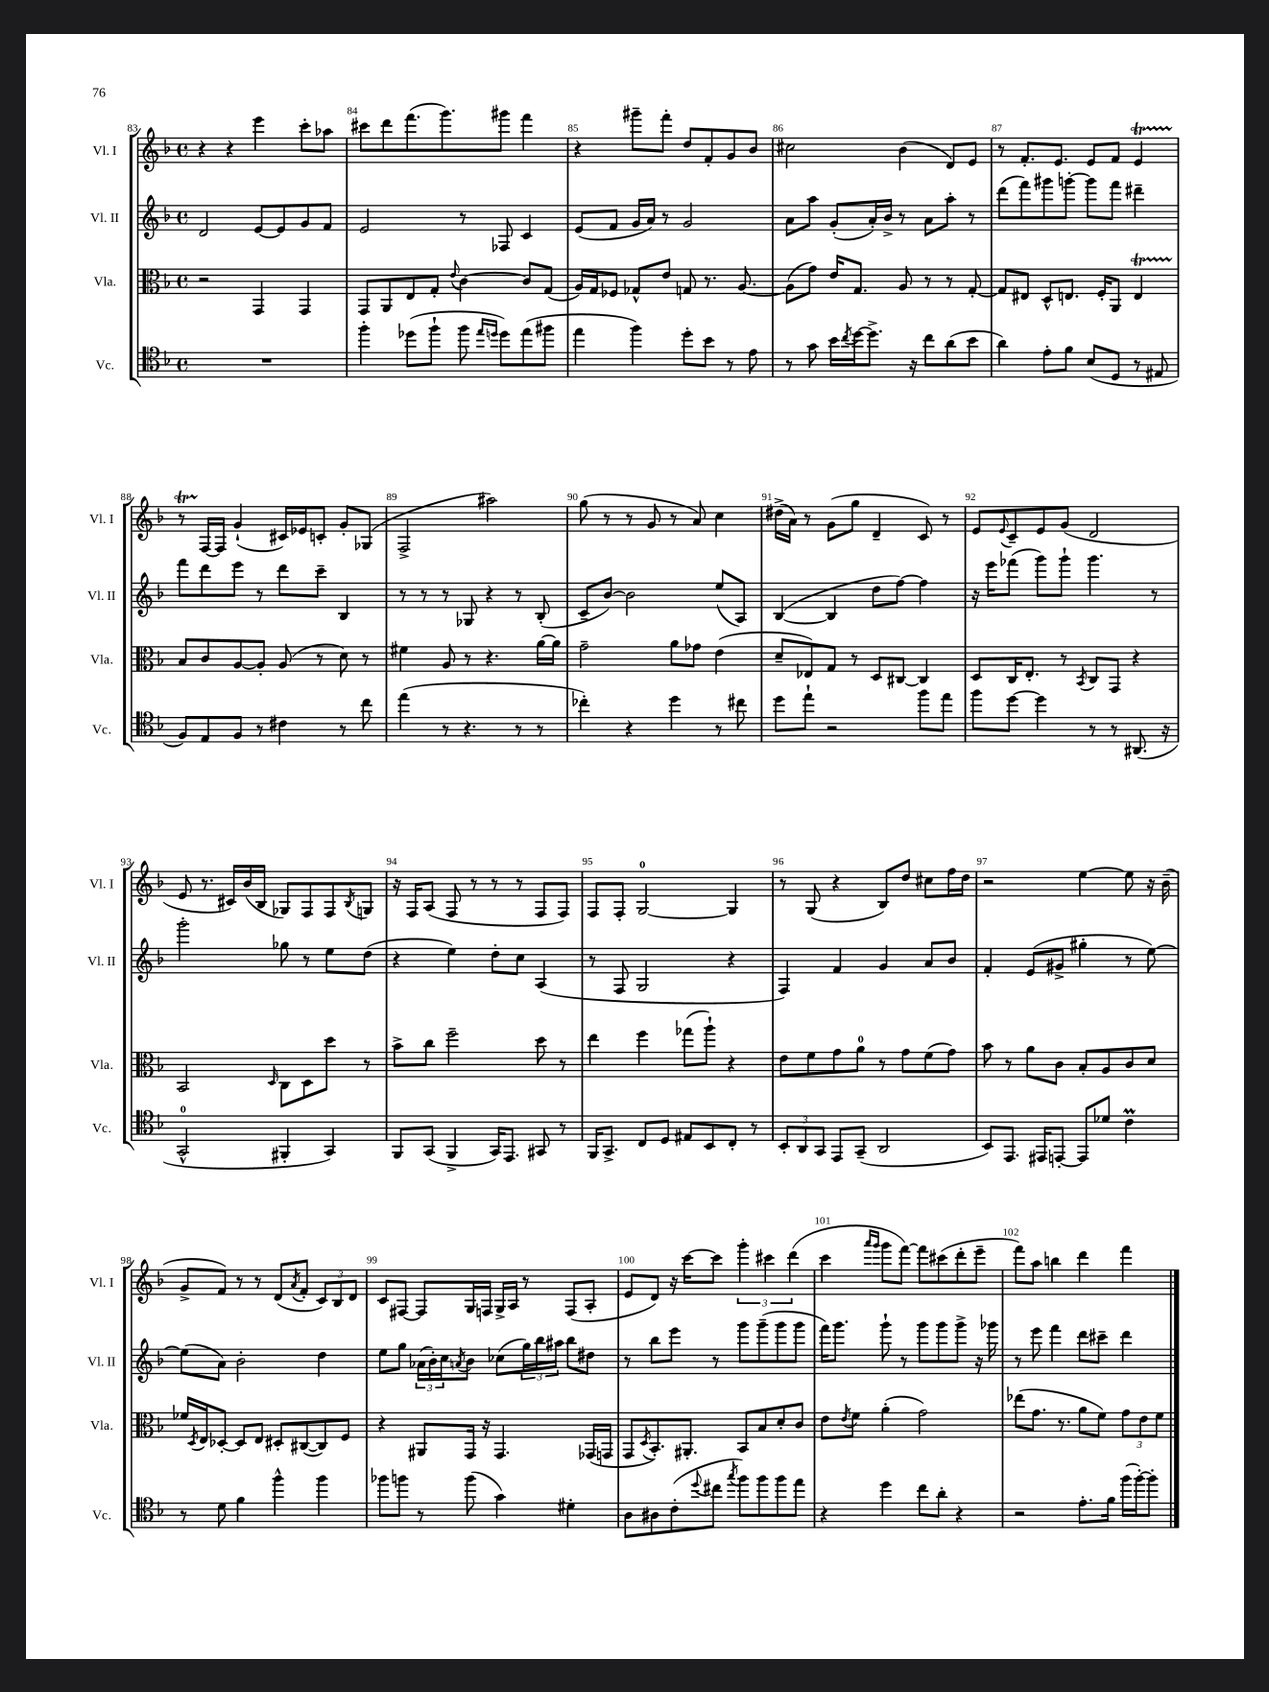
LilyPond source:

<<
\new StaffGroup <<
\new Staff = "s0" \with { instrumentName = "Vl. I" shortInstrumentName = "Vl. I" } {
    \clef treble \key f \major \defaultTimeSignature \time 4/4
    r4 r4 e'''4 c'''8-. aes''8 |
    cis'''8 d'''8 f'''8.( g'''8.) gis'''8 f'''4 |
    r4 gis'''8-- f'''8-. d''8 f'8-. g'8 bes'8 |
    cis''2 bes'4( d'8) e'8 |
    r8 f'8.-. e'8. e'8 f'8 e'4\startTrillSpan |
    r8 f16~\stopTrillSpan f16 g'4-!( cis'16) ees'16 c'8-. g'8-. ges8( |
    f2-> ais''2) |
    g''8( r8 r8 g'8 r8 a'8) c''4 |
    dis''16->( a'16) r8 g'8( g''8 d'4-- c'8) r8 |
    e'8 \appoggiatura { e'8 } c'8-- e'8 g'8( d'2 |
    e'8 r8. cis'16) bes'16( bes16 ges8) f8 f8 \acciaccatura { bes8 } g8 |
    r16 f16 a8( f8 r8 r8 r8 f8 f8) |
    f8 f8-. g2-0~ g4 |
    r8 g8( r4 bes8) d''8 cis''8 f''16 d''16 |
    r2 e''4~ e''8 r16 bes'16--( |
    g'8-> f'8) r8 r8 d'8( \acciaccatura { a'8 } f'8-. \tuplet 3/2 { c'8) bes8 d'8 } |
    c'8 fis8~ fis8 g16 f16 g16-> a16 r8 f8( a8-. |
    e'8 d'8) r16 c'''16~ c'''8 \tuplet 3/2 { g'''4-. cis'''4 d'''4( } |
    c'''4 \grace { a'''16 g'''16 } g'''8 f'''8~) f'''8 cis'''8( d'''8-. e'''8-- |
    f'''8) a''8 b''4 d'''4 f'''4 \bar "|." |
}
\new Staff = "s1" \with { instrumentName = "Vl. II" shortInstrumentName = "Vl. II" } {
    \clef treble \key f \major \defaultTimeSignature \time 4/4
    d'2 e'8~ e'8 g'8 f'8 |
    e'2 r8 fes8 c'4 |
    e'8( f'8 g'16 a'16) r8 g'2 |
    a'8 a''8 g'8-.( a'16-.) bes'16-> r8 a'8 a''8-. r8 |
    d'''8( f'''8) gis'''8 g'''8~-. g'''8 f'''8 dis'''4-- |
    f'''8 d'''8 e'''8 r8 d'''8 c'''8-- bes4 |
    r8 r8 r8 ges8 r4 r8 bes8-.( |
    c'8-- bes'8~) bes'2 e''8( a8) |
    bes4~( bes4 d''8 f''8~) f''4 |
    r16 e'''16 fes'''8( g'''8) g'''8-! g'''4. r8 |
    g'''2-. ges''8 r8 e''8 d''8( |
    r4 e''4) d''8-. c''8 a4( |
    r8 f8 g2 r4 |
    f4) f'4 g'4 a'8 bes'8 |
    f'4-. e'8( gis'8-> gis''4-. r8 e''8~) |
    e''8( a'8) bes'2-. d''4 |
    e''8 g''8 \tuplet 3/2 { aes'16( bes'16-.) c''16 } \acciaccatura { a'8 } bes'8 ces''8( \tuplet 3/2 { g''16) bes''16 ais''16 } bes''8 dis''8 |
    r8 bes''8 e'''8 r8 g'''8 g'''8--( g'''8 g'''8 |
    f'''16) g'''8. g'''8-! r8 g'''8 g'''8 g'''8-> r16 ges'''16 |
    r8 e'''8 f'''4 d'''8 cis'''8-- d'''4 \bar "|." |
}
\new Staff = "s2" \with { instrumentName = "Vla." shortInstrumentName = "Vla." } {
    \clef alto \key f \major \defaultTimeSignature \time 4/4
    r2 g,4 g,4 |
    g,8 a,8 e8 g8-. \appoggiatura { e'8 } c'4~ c'8 g8( |
    a16) g16 fes8 ges8-^ e'8 g8 r8. a8.~ |
    a8( g'8) e'16 g8. a8 r8 r8 g8~-. |
    g8 eis8 d8-^ e8. f16-. a,8 e4\startTrillSpan |
    bes8\stopTrillSpan c'8 a8~ a8-. a8( r8 d'8) r8 |
    fis'4 a8 r8 r4. a'16~ a'16 |
    g'2-- a'8 ges'8 e'4( |
    d'8-- ees8) g8 r8 d8 cis8~ cis4 |
    d8 c16 e8.-. r8 \acciaccatura { bes,8 } c8 g,8 r4 |
    bes,2 \grace { d16 } c8 d8 d''8 r8 |
    bes'8-> c''8 f''2-- d''8 r8 |
    e''4 f''4 ges''8( a''8-!) r4 |
    e'8 f'8 g'8 a'8-0 r8 g'8 f'8( g'8) |
    bes'8 r8 a'8 c'8 bes8-. a8 c'8 d'8 |
    fes'16 \acciaccatura { d8 } e16 des8~-. des8 e8 dis8-. cis8~( cis8) f8 |
    r4 ais,8 g,16 r16 g,4. ges,16( g,16 |
    g,8 \acciaccatura { d8 } bes,8.-.) ais,8.-. bes,8 bes8 d'8-. c'8 |
    e'8 \acciaccatura { e'8 } f'8 a'4-.( g'2) |
    ees''8( g'8. r8. a'8 f'8) \tuplet 3/2 { g'8 e'8 f'8 } \bar "|." |
}
\new Staff = "s3" \with { instrumentName = "Vc." shortInstrumentName = "Vc." } {
    \clef tenor \key f \major \defaultTimeSignature \time 4/4
    R1 |
    f''4-. des''8( f''8-! f''8 \grace { e''16 d''16 } d''8) e''8( fis''8 |
    e''4 f''4) d''8-. bes'8 r8 e'8 |
    r8 g'8 bes'16 \acciaccatura { c''8 } d''16~ d''8.-> r16 c''8 a'8( bes'8 |
    a'4) e'8-. f'8 bes8( d8 r8 eis8 |
    f8) e8 f8 r8 cis'4 r8 c''8 |
    e''4( r8 r4. r8 r8 |
    ces''4-.) r4 d''4 r8 cis''8 |
    d''8 e''8-! r2 f''8 e''8 |
    f''8 d''8~ d''4 r8 r8 ais,8.( r16 |
    g,2-0-^ fis,4-. g,4) |
    f,8 g,8( f,4-> g,16) e,8. gis,8 r8 |
    f,16 g,8.-> c8 d8 eis8 bes,8 c8-. r8 |
    \tuplet 3/2 { bes,8-. a,8 g,8 } e,8 g,8--( a,2 |
    bes,8) e,8. eis,16 e,8~-. e,8 des'8 c'4\prall |
    r8 d'8 f'4 f''4-^ f''4 |
    fes''8 f''8 r8 f''8( g'4) dis'4-. |
    a8 ais8 c'8-.( \appoggiatura { d''8 } cis''8 \acciaccatura { g''8 } f''8) f''8 f''8 e''8 |
    r4 d''4 c''8 a'8-. r4 |
    r2 e'8.-. f'16 f''16( f''16~-.) f''8-. \bar "|." |
}
>>
>>
\layout { \context { \Score currentBarNumber = #83 \override BarNumber.break-visibility = ##(#f #t #t) barNumberVisibility = #all-bar-numbers-visible } }
